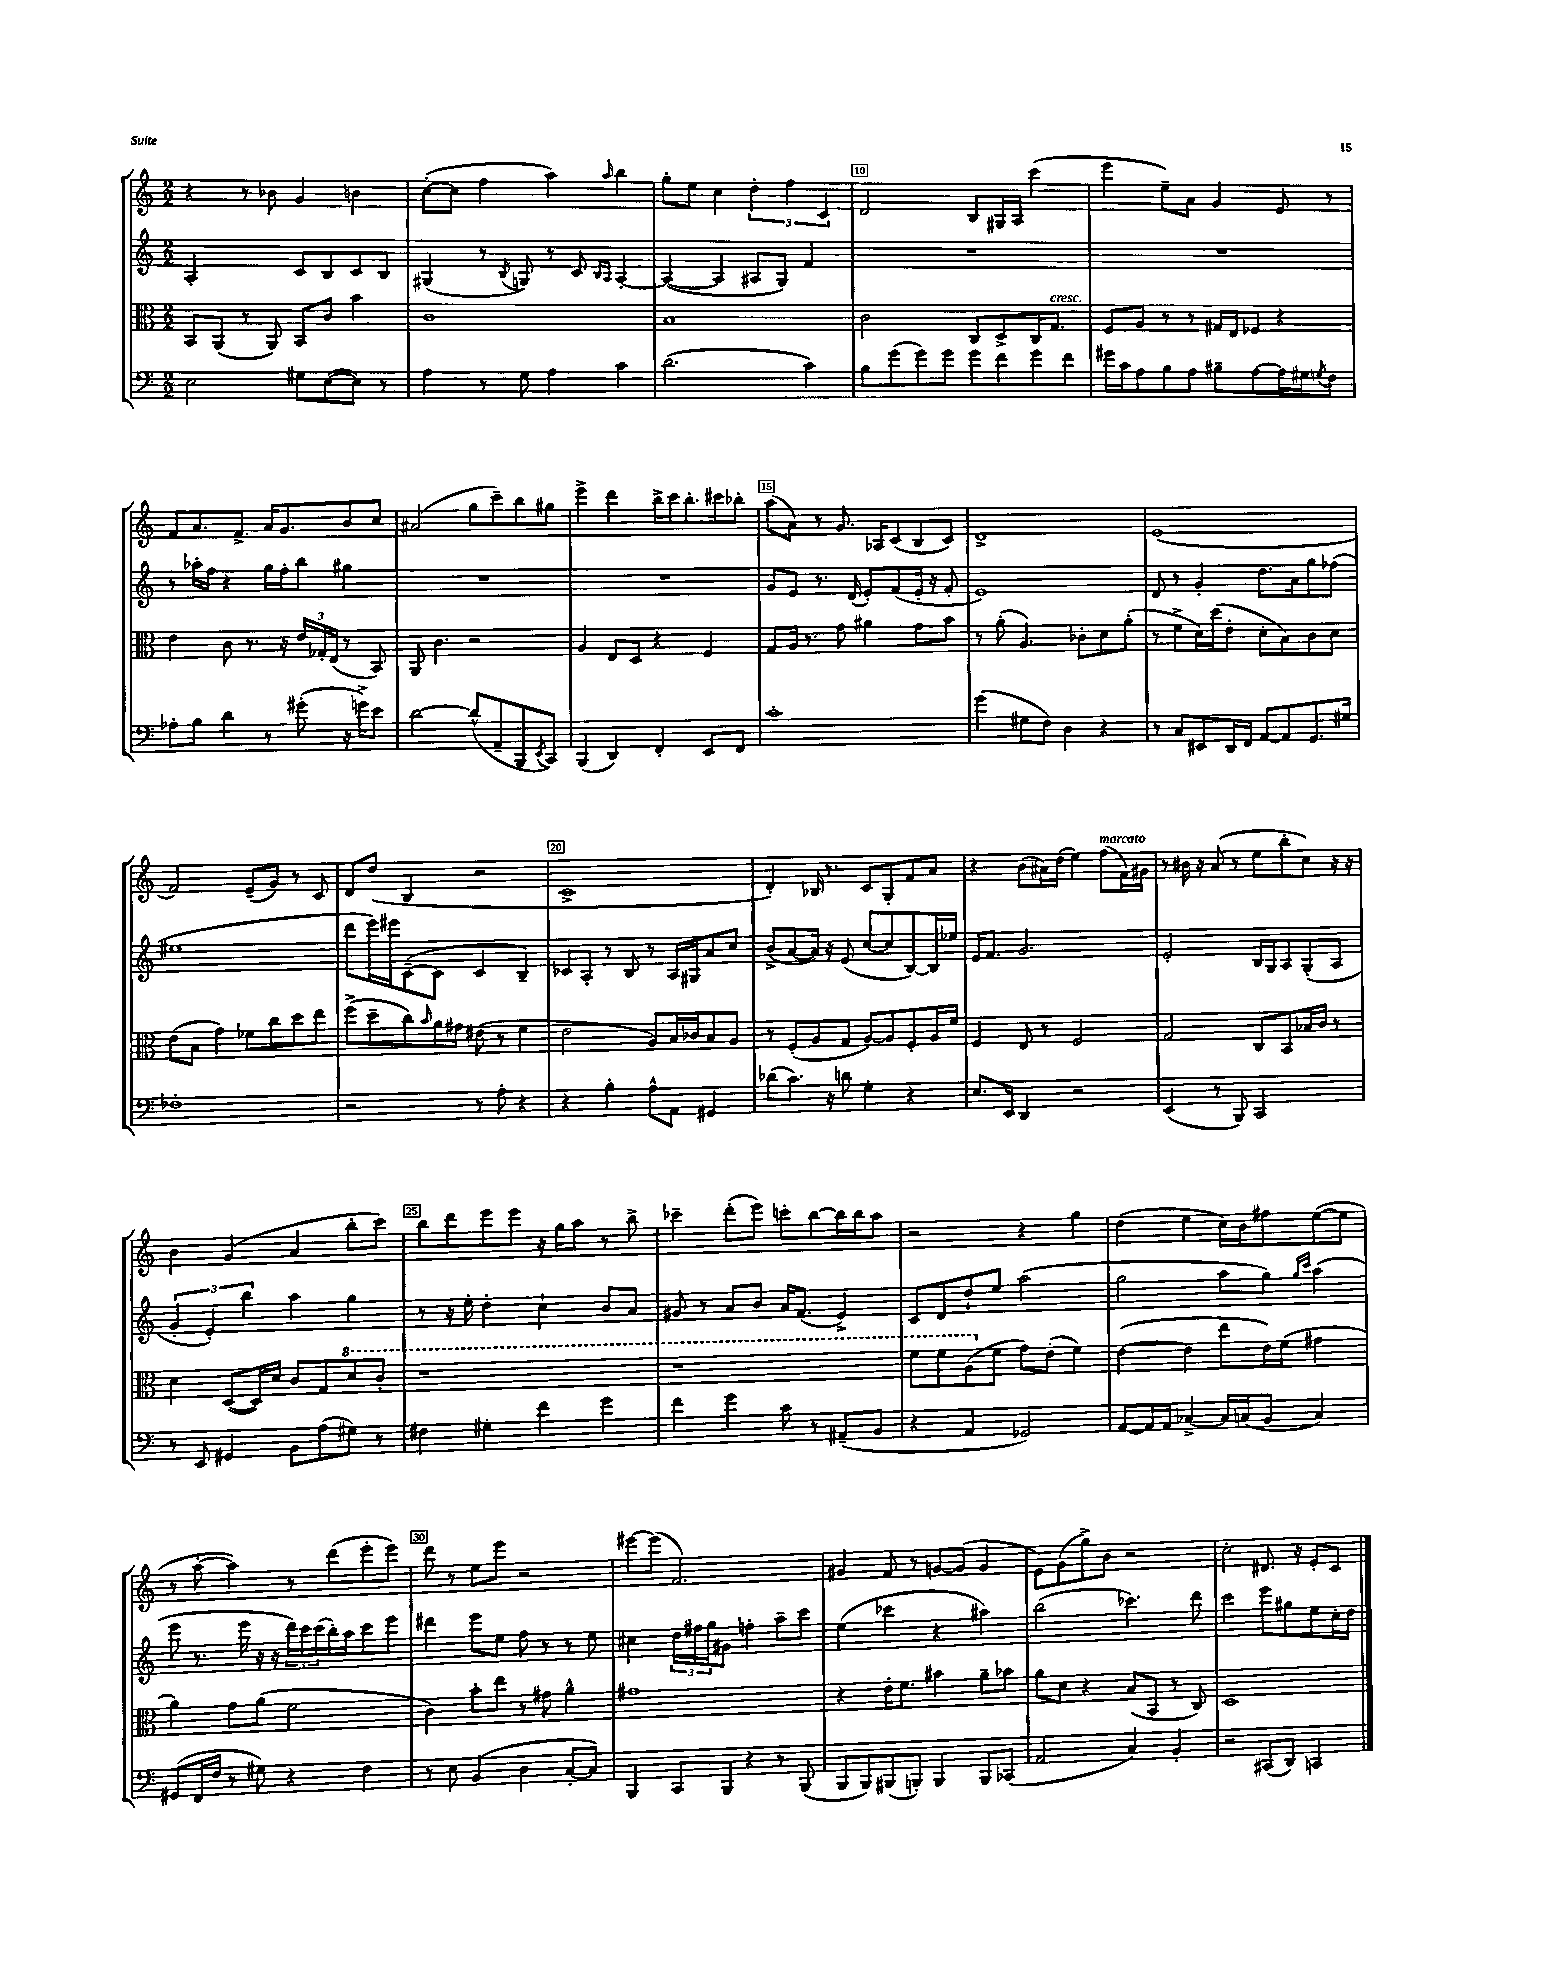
<<
\new StaffGroup <<
\new Staff = "s0" {
    \clef treble \key c \major \numericTimeSignature \time 2/2
    r4 r8 bes'8 g'4 b'4 |
    c''8~-.( c''8 f''4 a''4) \grace { a''16 } b''4 |
    g''8-. e''8 c''4 \tuplet 3/2 { d''4-. f''4 c'4 } |
    d'2 b8 gis16 a16 c'''4( |
    e'''4 e''8--) a'8 g'4 e'8 r8 |
    f'8 a'8. f'8.-> a'16 g'8. b'8 c''8 |
    ais'2( g''8 c'''8--) b''8 gis''8 |
    e'''4-> d'''4 b''16-> c'''16 b''8.-. cis'''16 bes''8-. |
    a''8( a'8) r8 g'8. aes16 c'8( b8 c'8) |
    d'1-> |
    e'1( |
    f'2) e'8--( g'8) r8 c'8 |
    d'8 d''8( b4 r2 |
    c'1-> |
    d'4-.) bes16 r8. c'8 g8-. f'8 a'8 |
    r4 b'8( ais'16) d''16( e''4) f''8^\markup { \italic "marcato" }( f'16) gis'16 |
    r8 bis'16 r16 a'8( r8 e''8 b''8-. c''8) r16 r16 |
    b'4 g'4( a'4 b''8-. c'''8) |
    b''8 d'''8 e'''8 e'''8 r16 g''16 a''8 r8 b''8-> |
    ces'''4-- d'''8-.( e'''8) c'''8-. b''8~ b''16 b''16 a''8 |
    r2 r4 g''4 |
    d''4( e''4 c''16) b'16 fis''8 e''8~( e''8 |
    r8 a''8~-. a''4) r8 d'''8( e'''8-. e'''8) |
    d'''8 r8 e''8 e'''8 r2 |
    eis'''8~ eis'''8( f'2.) |
    gis'4 f'8 r8 g'8~ g'8( g'4 |
    e'8) g'8( g''8->) b'8 r2 |
    c''2-. dis'8. r16 e'8-. c'8 \bar "|." |
}
\new Staff = "s1" {
    \clef treble \key c \major \numericTimeSignature \time 2/2
    a2-. c'8 b8 c'8 b8 |
    gis4( r8 \acciaccatura { b8 } g8) r8 c'8 \grace { b16 a16 } a4~-. |
    a4~( a4 ais8 g8) f'4 |
    R1 |
    R1 |
    r8 aes''16-. f''16 r4 g''16 f''16-. b''8 gis''4 |
    R1 |
    R1 |
    g'8 e'8 r8. d'16( e'8-.) f'8( e'16-. r16 f'8-. |
    e'1) |
    d'8 r8 g'4-. d''8. a'16 g''8 fes''8( |
    eis''1 |
    d'''8 e'''16) eis'''16 c'8~--( c'8 c'4 b4--) |
    ces'8 a8-. r8 b8 r8 a16 gis16 a'8 c''8 |
    b'8->( a'8~ a'16) r16 e'8( c''8~ c''8 b8~) b16 ees''16 |
    e'16 f'8. g'2. |
    e'2-. b16 g16 a8 g8-.( a8 |
    \tuplet 3/2 { g'4-. e'4-.) b''4 } a''4 g''4 |
    r8 r16 e''16-. d''4-. c''4-! b'8 a'8 |
    gis'8 r8 a'8 b'8 a'16 f'8.( e'4->) |
    c'8 d'8 d''8-! e''8 a''2( |
    g''2 a''8 g''8) \grace { g''16 c'''16 } a''4( |
    e'''8 r8. e'''16 r16 r16 \tuplet 3/2 { d'''16) c'''16 c'''16( } b''16-.) a''16 c'''8 e'''8 |
    dis'''4 e'''8 e''8 f''8 r8 r8 e''8 |
    cis''4 \tuplet 3/2 { d''16 fis''16 g''16 } gis'8 f''4-. a''8-- c'''8 |
    e''4( ces'''4 r4 ais''4) |
    b''2( ces'''4.) d'''8 |
    c'''2 e'''8 gis''8 e''8 c''16-. d''16 \bar "|." |
}
\new Staff = "s2" {
    \clef alto \key c \major \numericTimeSignature \time 2/2
    b,8 a,8( r8 a,8) b,8 c'8 b'4 |
    c'1 |
    b1 |
    c'2 c8 d8-> c16 g8.^\markup { \italic "cresc." } |
    f8 a8 r8 r8 gis16 e16 fes8 r4 |
    e'4 c'8 r8. r16 \tuplet 3/2 { e'16 ges16-. e16( } r8 b,8) |
    a,8 c'4. r2 |
    a4 e8 d8 r4 f4 |
    g8 a16 r8. g'8 ais'4 g'8 b'8 |
    r8 a'8-.( a4.) ces'8-. d'8 a'8-.( |
    r8 f'8-> d'16) d''16( e'8-. d'8-. b8) c'8 d'8 |
    e'8( b8 g'4) fes'8 c''8 d''8 e''8 |
    f''8->( d''8-- c''8) \grace { b'16 } a'16 gis'16 eis'8( r8 f'4 |
    e'2 a8) b16 ces'16 b8 a8 |
    r8 f8-.( a8 g8 a8~) a8 f8-. a16 f'16 |
    f4 e8 r8 f2 |
    g2 c8 b,8 bes16 c'16 r8 |
    d'4 d8~( d16) d'16 c'8 g8 \ottava #1 d''8 c''8-. |
    r1 |
    r1 |
    f''8 f''8 a'8( \ottava #0 f'8 g'8) e'8-.( f'4) |
    e'4~( e'4 e''8 e'16) f'16( gis'4 |
    a'4) g'8 a'8( f'2 |
    c'4) b'8-. e''8 r8 gis'8 a'4-^ |
    gis'1 |
    r4 e'16-. f'8. bis'4 a'8-- bes'8 |
    a'8 d'8 r4 b8( b,8 r8 c8) |
    d1 \bar "|." |
}
\new Staff = "s3" {
    \clef bass \key c \major \numericTimeSignature \time 2/2
    e2 gis8 e8~( e8) r8 |
    a4 r8 g8 a4 c'4 |
    d'2.( c'4) |
    b8 g'8( g'8) g'8 g'8 f'8 g'8 f'8 |
    gis'16 c'16 a8 b8 a8 bis8-- a8~ a16 gis16 \acciaccatura { g8 } f8 |
    aes8-. b8 d'4 r8 gis'8-.( r16 g'16->) e'8 |
    d'2~ d'8-^( a,8-- b,,8 \acciaccatura { e,8 } c,8) |
    b,,4( d,4) f,4-. e,8 f,8 |
    c'1-. |
    g'4( gis8 f8) d4 r4 |
    r8 c8 eis,8 d,16 f,16 a,8~ a,8 g,8. gis16 |
    fes1-. |
    r2 r8 a8-. r4 |
    r4 b4-. a8-^ a,8 gis,4 |
    des'8( c'8.) r16 d'8 g4-. r4 |
    e8. e,16 d,4 r2 |
    e,4( r8 b,,8) c,2 |
    r8 e,8 gis,4 b,8 a8( gis8) r8 |
    fis4 gis4-. f'4 g'4 |
    f'4 g'4 c'8 r8 ais,8--( b,8 |
    r4 a,4 ges,2) |
    a,8~ a,16 a,16 ces4~-> ces16 c16( b,8 c4) |
    gis,8( f,16 f16 r8 gis8) r4 f4 |
    r8 e8 b,4( d4 c8~-. c8) |
    b,,4 c,8 b,,8 r4 r8 b,,8( |
    b,,8 b,,8) bis,,8( b,,8-.) b,,4 b,,8 ces,8( |
    a,2 c4) b,4-. |
    r2 cis,8( d,8) c,4 \bar "|." |
}
>>
>>
\layout { \context { \Score currentBarNumber = #7 \override BarNumber.break-visibility = ##(#f #t #t) barNumberVisibility = #(every-nth-bar-number-visible 5) \override BarNumber.stencil = #(make-stencil-boxer 0.1 0.3 ly:text-interface::print) } }
